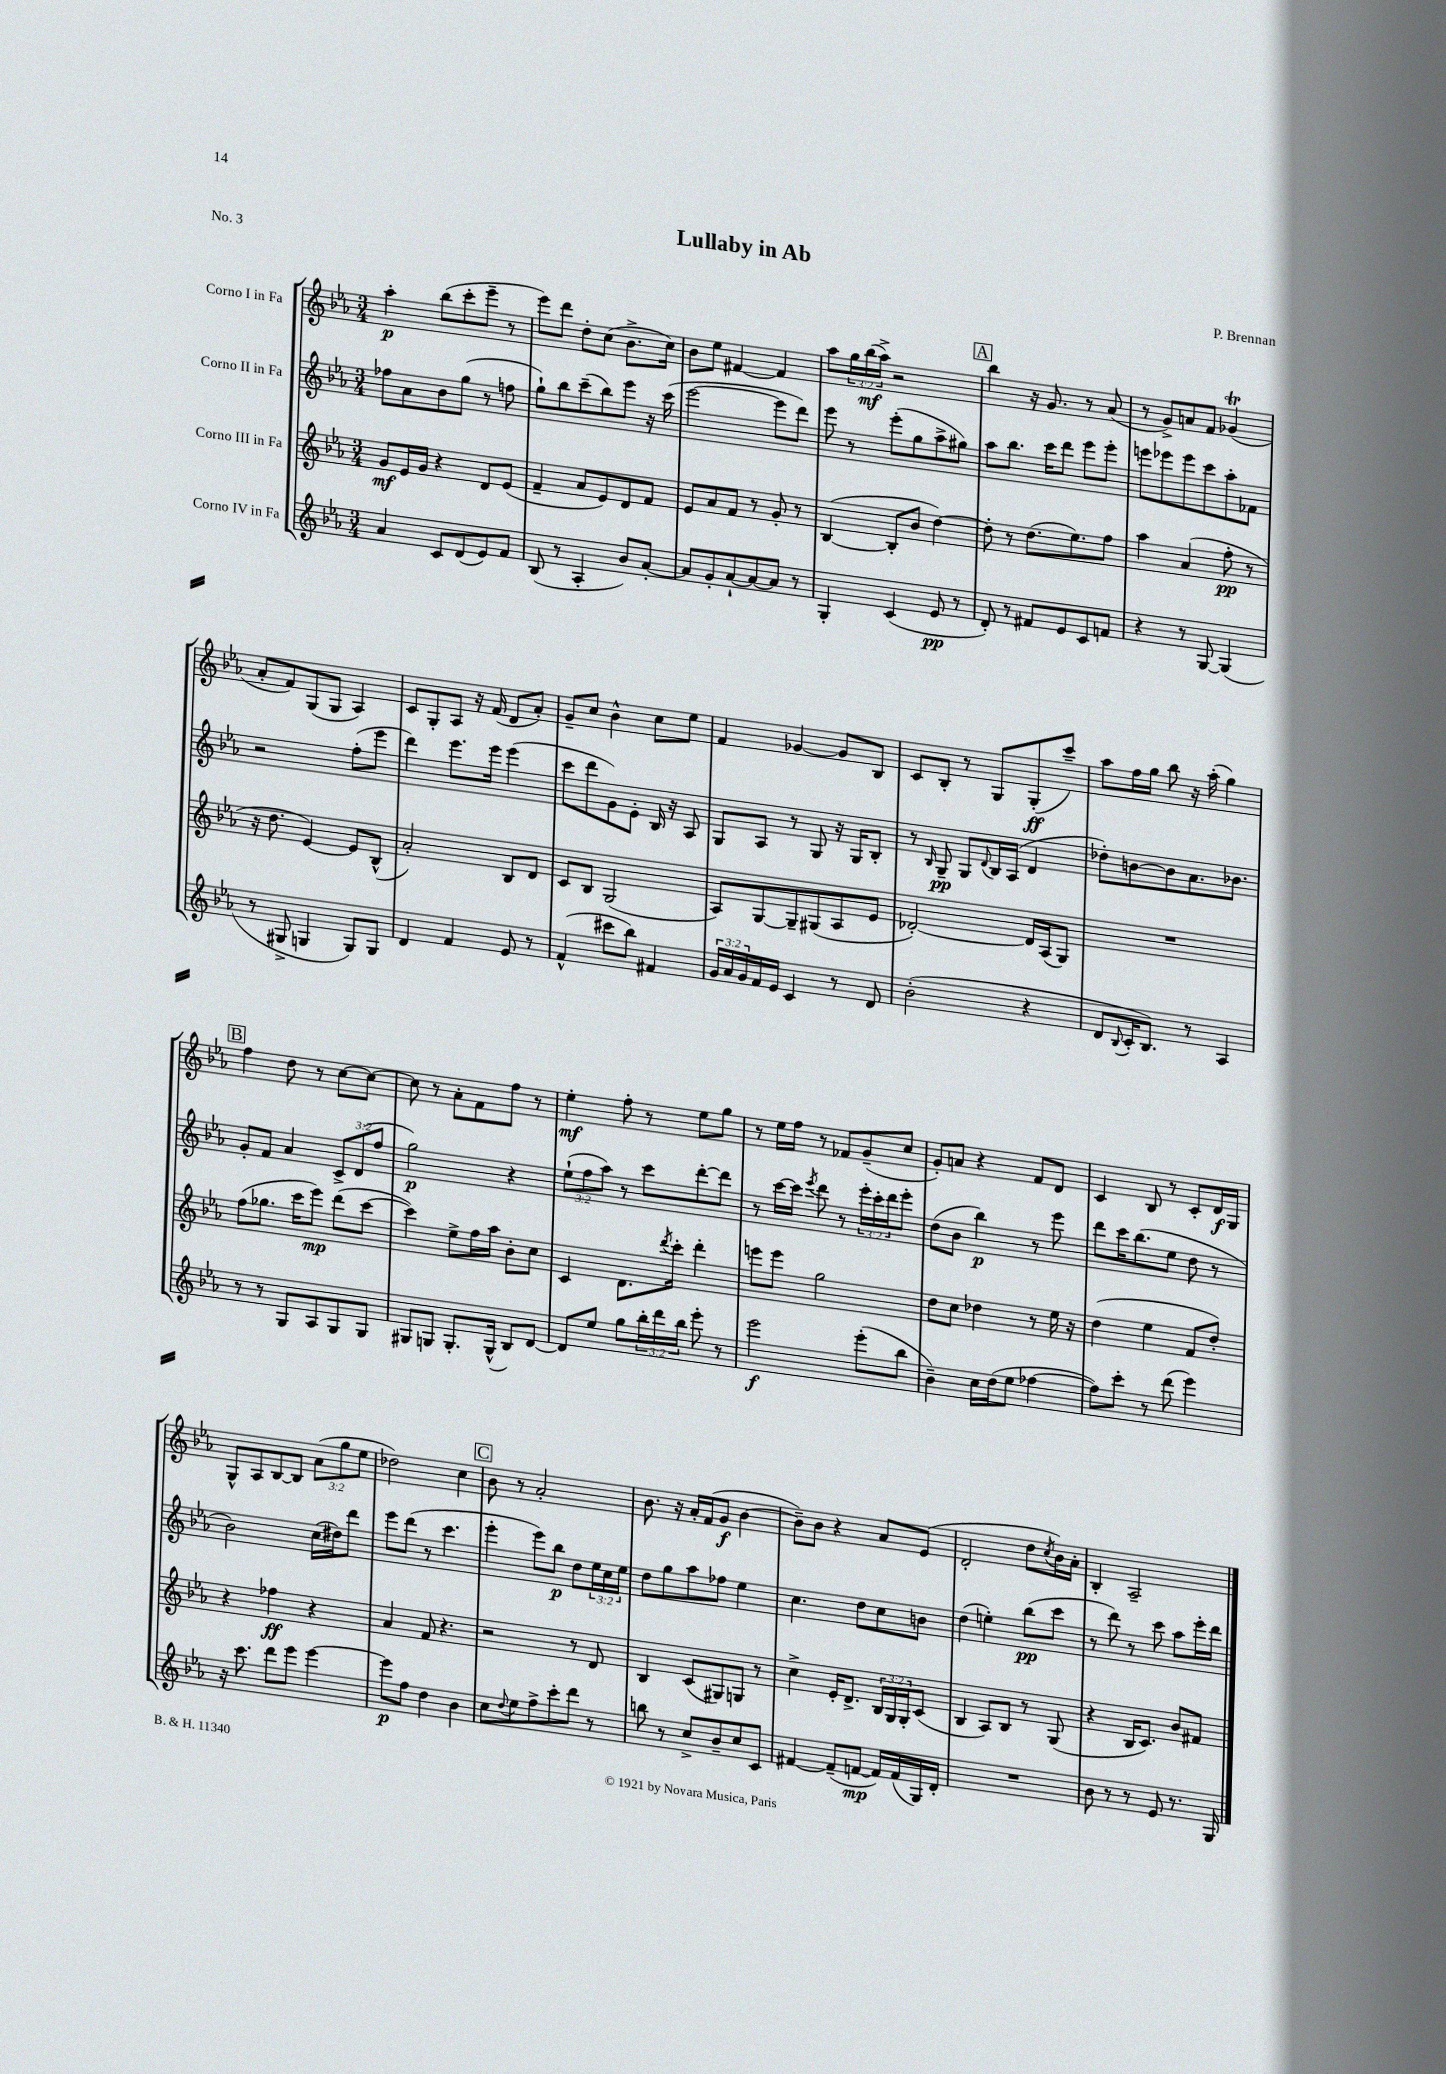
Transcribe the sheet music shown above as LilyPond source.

\header { title = "Lullaby in Ab" composer = "P. Brennan" piece = "No. 3" }
<<
\new StaffGroup <<
\new Staff = "s0" \with { instrumentName = "Corno I in Fa" } {
    \clef treble \key ees \major \numericTimeSignature \time 3/4 \override Staff.TupletNumber.text = #tuplet-number::calc-fraction-text
    aes''4-.\p bes''8( c'''8-. ees'''8-- r8 |
    ees'''8) d'''8 d''8-. c''8( bes'8.-> c''16) |
    bes'8 ees''8 fis'4~ fis'4 |
    aes''8 \tuplet 3/2 { g''16 bes''16\mf( aes''16->) } r2 |
    \mark \markup { \box "A" } bes''4 r16 g'8. r8 aes'8( |
    r8 g'8->) a'8 f'8 ges'4\trill( |
    aes'8-. f'8) g8( g8 aes4) |
    c'8 g8-. aes8 r16 f'16( d'8 aes'8-.) |
    g'8-- c''8 bes'4-^ c''8 ees''8 |
    f'4 ges'4~ ges'8 bes8 |
    c'8 bes8-. r8 g8 g8-.\ff( c'''8--) |
    aes''8 f''16 g''16 bes''8 r16 aes''16-.( g''4) |
    \mark \markup { \box "B" } f''4 d''8 r8 c''8~ c''8~ |
    c''8 r8 aes'8-. f'8 f''8 r8 |
    ees''4-.\mf f''8-. r8 ees''8 g''8 |
    r8 ees''16 f''16 r8 fes'8 g'8--( c''8 |
    g'8-.) a'8 r4 f'8 d'8 |
    c'4 bes8 r8 c'8-. d'16\f g16 |
    g8-^ aes8 bes8~ bes8 \tuplet 3/2 { aes'8( g''8 ees''8 } |
    des''2) c''4 |
    \mark \markup { \box "C" } bes'8 r8 aes'2-. |
    bes'8. r16 aes'16-. f'16( g'8\f bes'4~ |
    bes'8--) bes'8 r4 aes'8 ees'8( |
    d'2-. d''8 \acciaccatura { c''8 } bes'16) aes'16-. |
    bes4-. aes2-- \bar "|." |
}
\new Staff = "s1" \with { instrumentName = "Corno II in Fa" } {
    \clef treble \key ees \major \numericTimeSignature \time 3/4 \override Staff.TupletNumber.text = #tuplet-number::calc-fraction-text
    fes''8 aes'8 bes'8 g''8( r8 f''8 |
    g''8-!) bes''8 c'''8--( bes''8) ees'''8 r16 c'''16( |
    ees'''2~ ees'''8 d'''8) |
    ees'''8 r8 ees'''8-.( g''8 aes''8-> gis''8) |
    \mark \markup { \box "A" } aes''8 bes''8. c'''16 d'''8 ees'''8 ees'''8-. |
    e'''8 ees'''8 ees'''8 c'''8 aes''8-. fes'8 |
    r2 f''8-.( ees'''8 |
    d'''4) ees'''8. ees'''16 ees'''4( |
    c'''8 d'''8 g'8) ees'8-. bes16 r16 aes8 |
    g8 aes8 r8 g8 r16 g16 bes8-. |
    r8 \grace { bes16 } g8--\pp g8 \appoggiatura { d'8 } bes16 aes16( d'4 |
    des''8-.) b'8~ b'8 aes'8. bes'8. |
    \mark \markup { \box "B" } g'8-. f'8 aes'4 \tuplet 3/2 { c'8-> d'8( f''8 } |
    g''2\p) r4 |
    \tuplet 3/2 { ees''8-!( f''8 aes''8) } r8 c'''8 d'''8~-. d'''8 |
    r8 c'''16~ c'''16 \acciaccatura { ees'''8 } d'''8 r8 \tuplet 3/2 { ees'''16-. c'''16-. d'''16 } ees'''8-. |
    d''8( bes'8 bes''4\p) r8 ees'''8 |
    d'''8 c'''16 bes''8.( ees''8 d''8 r8 |
    bes'2) c''16( dis''16) d'''8 |
    ees'''8 d'''8( r8 c'''4. |
    \mark \markup { \box "C" } ees'''4-. ees'''8) bes''8\p d''8 \tuplet 3/2 { ees''16 c''16 ees''16 } |
    d''8 g''8 aes''8 fes''8 ees''4 |
    c''4. d''8 c''8 b'8 |
    d''4( e''4-.) bes''8\pp( c'''8 |
    r8 d'''8) r8 c'''8 aes''8 ees'''16-. d'''16 \bar "|." |
}
\new Staff = "s2" \with { instrumentName = "Corno III in Fa" } {
    \clef treble \key ees \major \numericTimeSignature \time 3/4 \override Staff.TupletNumber.text = #tuplet-number::calc-fraction-text
    g'8\mf ees'16 g'16 r4 d'8 ees'8( |
    f'4-- aes'8 ees'8) d'8 f'8 |
    ees'8 aes'8 f'8 r8 g'8-. r8 |
    bes4~( bes8-. bes'8 d''4~) |
    \mark \markup { \box "A" } d''8-. r8 d''8.( ees''8.) f''8 |
    aes''4 aes'4( f''8-.\pp r8 |
    r16 d''8. ees'4~) ees'8 bes8-^( |
    aes'2-.) bes8 d'8 |
    c'8 bes8 g2( |
    aes8) g8~ g8-- gis8( aes8 ees'8 |
    des'2~-.) des'16 aes16( g8) |
    R2. |
    \mark \markup { \box "B" } f''8( ges''8. c'''16 ees'''8\mp) d'''8( c'''8~ |
    c'''4) ees''8-> f''16 aes''16 bes'8-. c''8 |
    c'4 d'8. \acciaccatura { d'''8 } c'''16-. d'''4-. |
    e'''8 e'''8 g''2 |
    d''8 c''8 des''4 r8 ees''16 r16 |
    d''4( ees''4 f'8 d''8-.) |
    r4 fes''4\ff r4 |
    aes'4 f'8 r4. |
    \mark \markup { \box "C" } r2 r8 d'8 |
    bes4 c'8( gis8) g8 r8 |
    c''4-> ees'16-. d'8.-> \tuplet 3/2 { bes16 g16 g16-. } c'8( |
    bes4 aes8) bes8 r8 g8( |
    r4 bes16 c'8.) bes'8 fis'8 \bar "|." |
}
\new Staff = "s3" \with { instrumentName = "Corno IV in Fa" } {
    \clef treble \key ees \major \numericTimeSignature \time 3/4 \override Staff.TupletNumber.text = #tuplet-number::calc-fraction-text
    aes'4 c'8 d'8( ees'8) f'8 |
    bes8( r8 aes4-. bes'8) aes'8~-. |
    aes'8 g'8-. aes'8~-! aes'8~ aes'8 r8 |
    g4-. c'4( ees'8\pp r8 |
    \mark \markup { \box "A" } d'8-.) r8 fis'8 ees'8 c'8 f'8 |
    r4 r8 g8~ g4( |
    r8 gis8-> g4 g8) g8 |
    d'4 f'4 ees'8 r8 |
    f'4-^( cis'''8 bes''8) fis'4 |
    \tuplet 3/2 { g'16 aes'16 g'16 } f'16 ees'16 c'4 r8 d'8 |
    bes'2-.( r4 |
    d'8 \appoggiatura { bes8 } c'16-. bes8.) r8 aes4 |
    \mark \markup { \box "B" } r8 r8 g8 aes8 g8 g8 |
    gis8 g8 g8.-. g16-^( bes8) d'8~ |
    d'8 ees''8 g''8 \tuplet 3/2 { bes''16-. d'''16 bes''16 } ees'''8-. r8 |
    ees'''2\f ees'''8-.( bes''8 |
    bes'4--) c''16 d''16( ees''8 fes''4~ |
    fes''8) c'''8-. r8 d'''8( ees'''4) |
    r16 c'''8. d'''8 ees'''8 ees'''4~ |
    ees'''8\p f''8 d''4 bes'4 |
    \mark \markup { \box "C" } c''8 \appoggiatura { d''8 } ees''8 f''8-> c'''8-. d'''8 r8 |
    b''8 r8 c''8-> bes'8-- c''8 c'8 |
    fis'4~ fis'8--( f'8~\mp f'16) f'16( g16) d'16-. |
    R2. |
    bes'8 r8 r8 ees'8 r8. g16 \bar "|." |
}
>>
>>
\layout { \context { \Score \remove "Bar_number_engraver" } }
